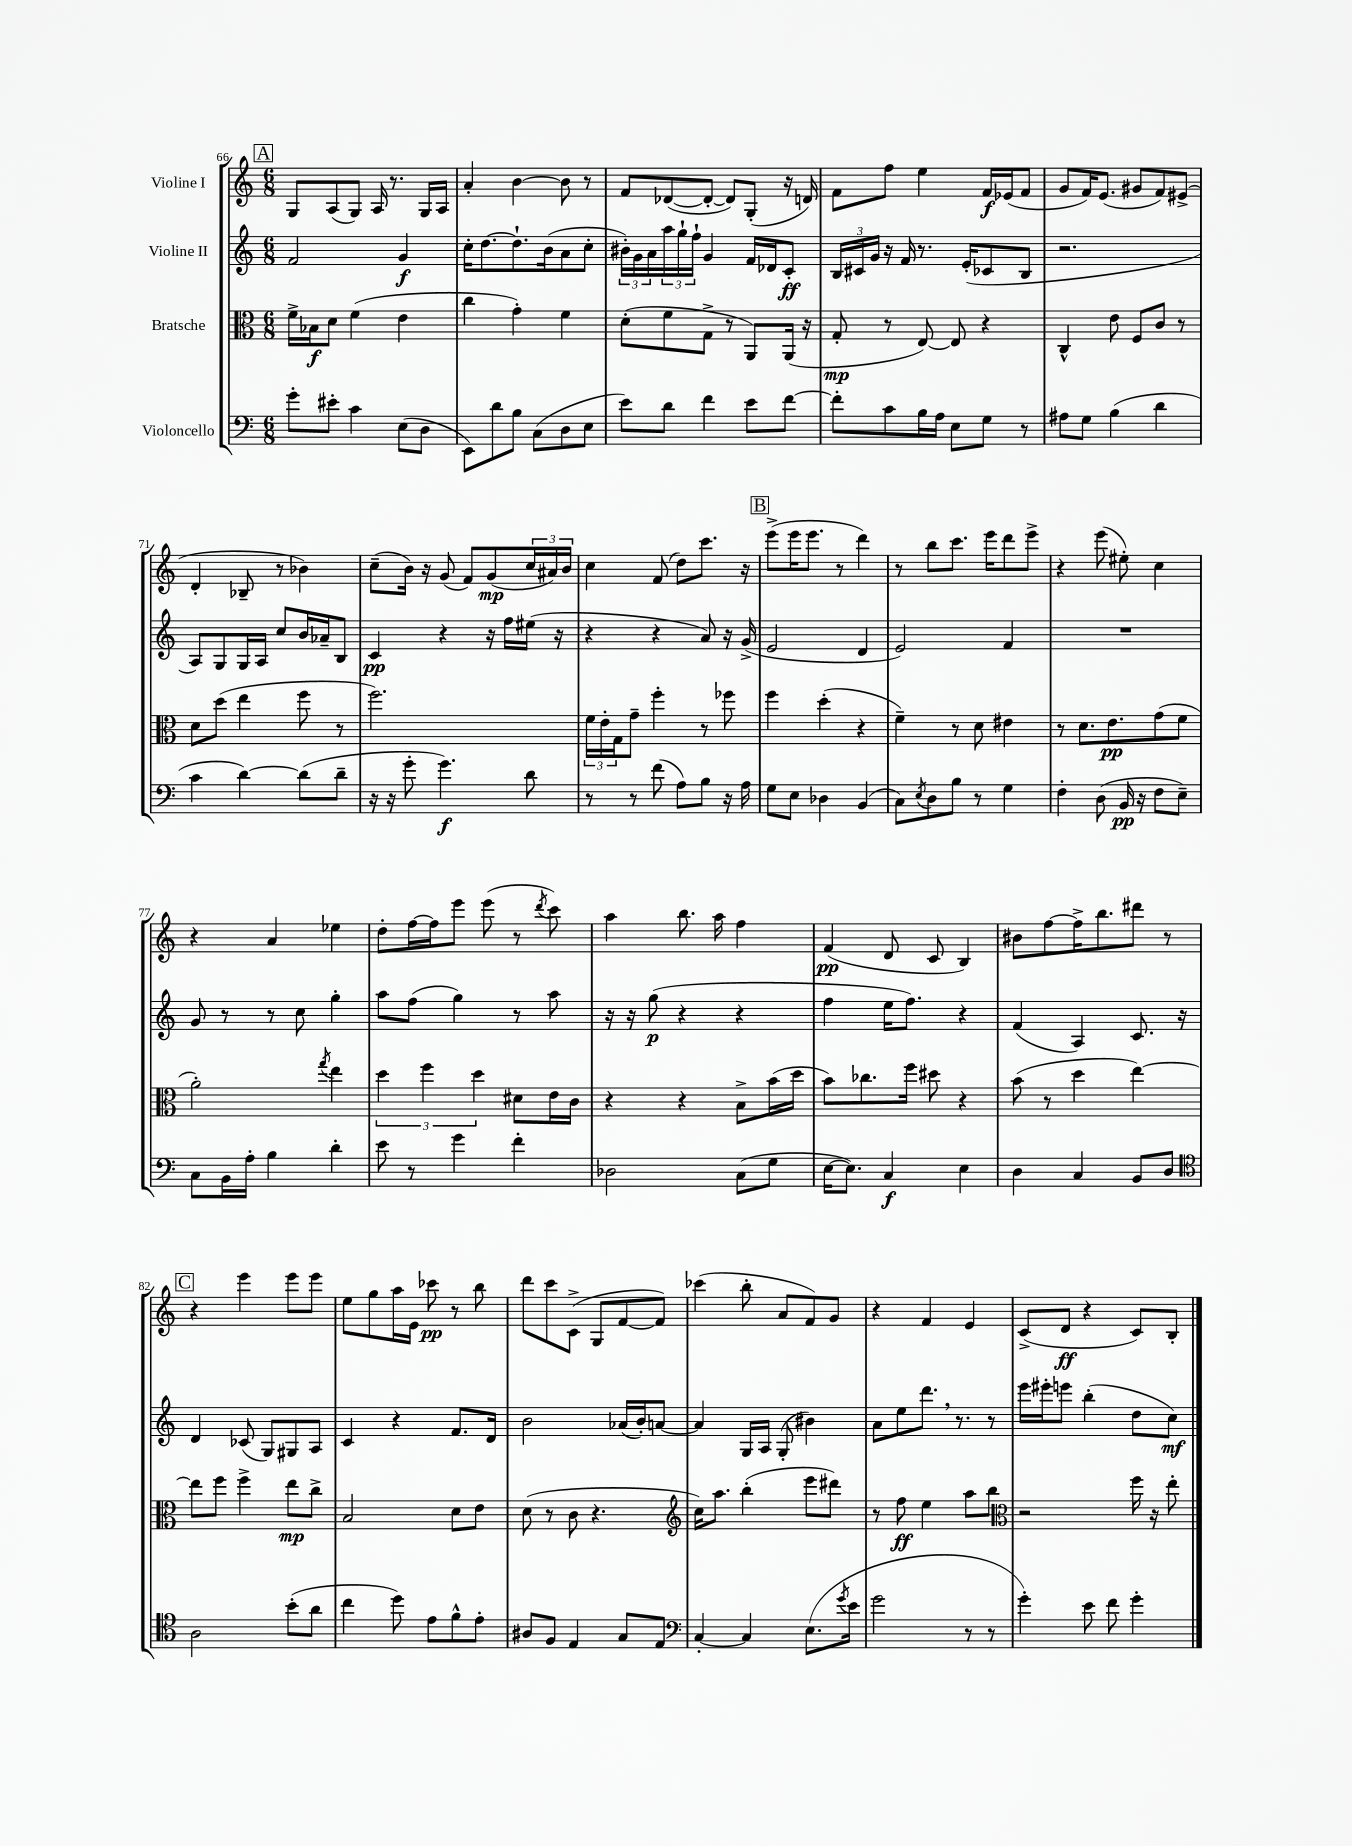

**kern	**kern	**kern	**kern
*staff4	*staff3	*staff2	*staff1
*clefF4	*clefC3	*clefG2	*clefG2
*k[]	*k[]	*k[]	*k[]
*M6/8	*M6/8	*M6/8	*M6/8
8g'	16f^	2f	8G
.	16B-	.	.
8e#'	8d	.	(8A
4c	(4f	.	8G)
.	.	.	16A
.	.	.	8.r
(8E	4e	4g	.
8D	.	.	16G
.	.	.	16A
=	=	=	=
8EE)	4cc	16cc'	4a'
.	.	[8.dd	.
8d	.	.	.
8B	4g')	8.dd`]	[4b
(8C	.	.	.
.	.	(16b	.
8D	4f	8a	8b]
8E	.	8cc'	8r
=	=	=	=
8e)	(8d'	24b#')	8f
.	.	24g	.
.	.	24a	.
8d	8f	24aa	([8d-
.	.	24gg`	.
.	.	24ff`	.
4f	8G^	4g	8d-'_
.	8r	.	8d-])
8e	8AA)	16f	(8G'
.	.	16d-	.
[8f	(16AA	8c'	16r
.	16r	.	16d)
=	=	=	=
8f']	8G'	24B	8f
.	.	24c#	.
.	.	24g	.
8c	8r	16r	8ff
.	.	16f	.
16B	[8E)	8.r	4ee
16A	.	.	.
8E	8E]	.	.
.	.	(16e'	.
8G	4r	8c-	16f
.	.	.	(16e-
8r	.	8B	8f
=	=	=	=
8A#	4C^^	2.r	8g
8G	.	.	16f)
.	.	.	(8.e
(4B	8e	.	.
.	8F	.	8g#
4d	8c	.	8f)
.	8r	.	(8e#^
=	=	=	=
4c	8d	8A)	4d'
.	(8dd	8G	.
[4d)	4ee	16G	8B-~
.	.	16A	.
.	.	8cc	8r
(8d]	8ff	16b	4b-)
.	.	16a-~	.
8d~	8r	8B	.
=	=	=	=
16r	2.ff)	4c	(8cc~
16r	.	.	.
8g'	.	.	16b)
.	.	.	16r
4.g)	.	4r	(8g
.	.	.	8f)
.	.	16r	(8g
.	.	16ff	.
8d	.	(16ee#	24cc
.	.	.	24a#)
.	.	16r	.
.	.	.	24b
=	=	=	=
8r	24f	4r	4cc
.	24e'	.	.
.	24G	.	.
8r	8g~	.	.
(8f	4ff'	4r	(8f
8A)	.	.	8dd)
8B	8r	8a)	8.ccc
16r	8ff-	16r	.
16A	.	(16g^	16r
=	=	=	=
8G	4ff	2e	(8eee^
8E	.	.	16eee
.	.	.	8.eee
4D-	(4dd'	.	.
.	.	.	8r
(4BB	4r	4d	4ddd)
=	=	=	=
8C)	4f~)	2e)	8r
8qE	.	.	.
8D	.	.	8bb
8B	8r	.	8.ccc
8r	8d	.	.
.	.	.	16eee
4G	4e#	4f	8ddd
.	.	.	8eee^
=	=	=	=
4F'	8r	2.r	4r
.	8.d	.	.
(8D	.	.	(8eee
.	8.e	.	.
16BB	.	.	8ee#')
16r	.	.	.
8F	(8g	.	4cc
8E~)	8f	.	.
=	=	=	=
8C	2a')	8g	4r
16BB	.	8r	.
16A'	.	.	.
4B	.	8r	4a
.	.	8cc	.
.	8qgg	.	.
4d'	4ee	4gg'	4ee-
=	=	=	=
8e	6dd	8aa	8dd'
8r	.	(8ff	[16ff
.	6ff	.	.
.	.	.	16ff]
4g	.	4gg)	8eee
.	6dd	.	.
.	.	.	(8eee
4f'	8d#	8r	8r
.	.	.	8qddd
.	16e	8aa	8ccc)
.	16c	.	.
=	=	=	=
2D-	4r	16r	4aa
.	.	16r	.
.	.	(8gg	.
.	4r	4r	8.bb
.	.	.	16aa
(8C	8B^	4r	4ff
8G	(16b	.	.
.	16dd	.	.
=	=	=	=
[16E	8b)	4ff	(4f
8.E])	.	.	.
.	8.cc-	.	.
4C	.	16ee	8d
.	16ff	8.ff)	.
.	8dd#	.	8c
4E	4r	4r	4B)
=	=	=	=
4D	(8b	(4f	8b#
.	8r	.	[8ff
4C	4dd	4A)	16ff^]
.	.	.	8.bb
8BB	[4ee)	8.c	8ddd#
8D	.	.	8r
.	.	16r	.
=	=	=	=
*clefC4	*	*	*
2A	8ee]	4d	4r
.	8ff	.	.
.	4ff^	(8c-	4eee
.	.	8G)	.
(8b'	8ee	8G#	8eee
8a	8cc^	8A	8eee
=	=	=	=
4cc	2B	4c	8ee
.	.	.	8gg
8dd)	.	4r	16aa
.	.	.	16e
8e	.	.	8ccc-
8f^^	8d	8.f	8r
8e'	8e	.	8bb
.	.	16d	.
=	=	=	=
8A#	(8d	2b	8ddd
8F	8r	.	8ccc
4E	8c	.	(8c^
.	4.r	.	8G
8G	.	(16a-	[8f
.	.	16b')	.
8E	.	[8a	8f])
=	=	=	=
*clefF4	*clefG2	*	*
[4C'	16cc)	4a]	(4ccc-
.	8.aa	.	.
4C]	(4bb'	16G	8bb'
.	.	16A	.
.	.	(8G'	8a
(8.E	8eee	4b#)	8f)
.	8ddd#)	.	8g
8qg	.	.	.
16e	.	.	.
=	=	=	=
2g	8r	8a	4r
.	8ff	8ee	.
.	4ee	8.ddd	4f
.	.	8.r	.
8r	8aa	.	4e
8r	8bb	8r	.
=	=	=	=
*	*clefC3	*	*
4g')	2r	16eee	(8c^
.	.	16eee#'	.
.	.	8eee	8d
8e	.	(4bb'	4r
8f	.	.	.
4g'	16ff	8dd	8c)
.	16r	.	.
.	8ee'	8cc)	8B'
==	==	==	==
*-	*-	*-	*-
